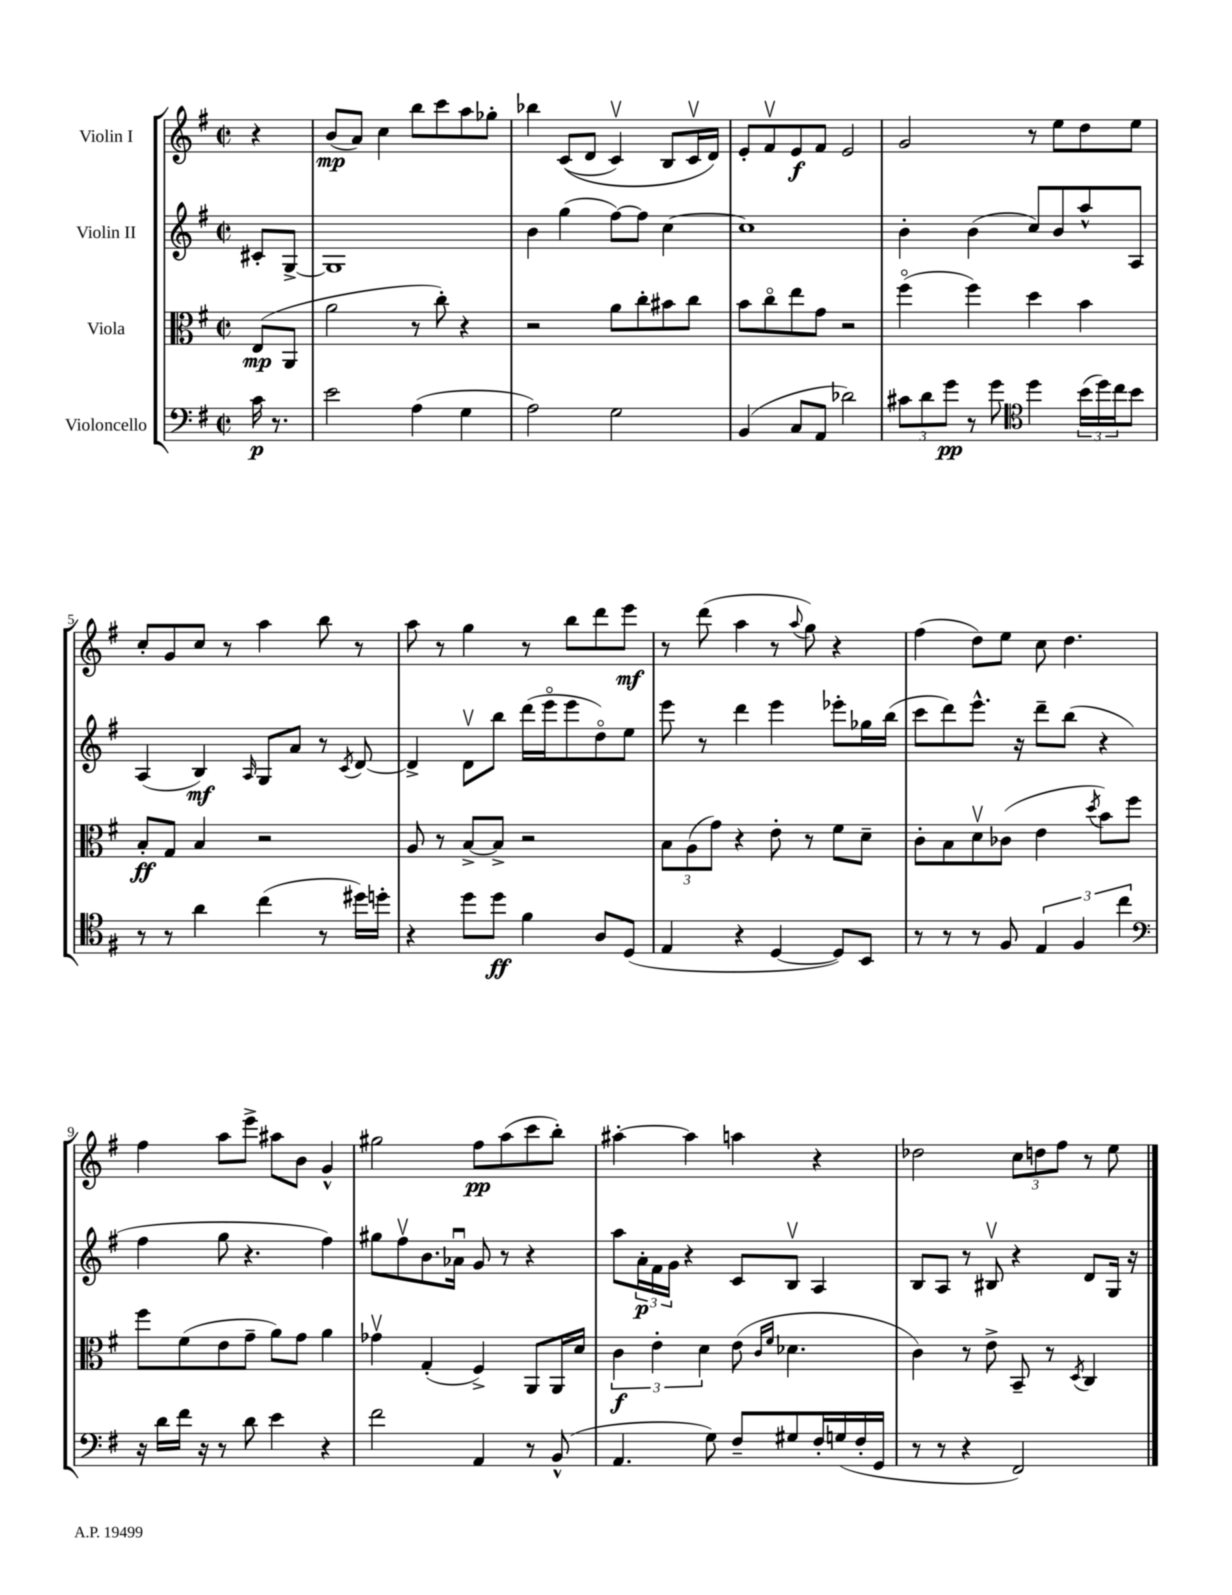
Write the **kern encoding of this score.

**kern	**kern	**kern	**kern
*staff4	*staff3	*staff2	*staff1
*clefF4	*clefC3	*clefG2	*clefG2
*k[f#]	*k[f#]	*k[f#]	*k[f#]
*M2/2	*M2/2	*M2/2	*M2/2
*met(c|)	*met(c|)	*met(c|)	*met(c|)
16c	(8E	8c#'	4r
8.r	.	.	.
.	8AA	[8G^	.
=	=	=	=
2e	2a	1G]	(8b
.	.	.	8a)
.	.	.	4cc
(4A	8r	.	8bb
.	8cc')	.	8ccc
4G	4r	.	8aa
.	.	.	8gg-'
=	=	=	=
2A)	2r	4b	4bb-
.	.	(4gg	&((8c
.	.	.	8d
2G	8a	[8ff#)	4cv)
.	8cc'	8ff#]	.
.	8b#	[4cc	8B
.	8cc	.	16cv
.	.	.	16d&)
=	=	=	=
(4BB	8b	1cc]	8e'
.	8cco	.	8f#v
8C	8ee	.	8e
8AA	8g	.	8f#
2d-)	2r	.	2e
=	=	=	=
12c#	(4ff#o	4b'	2g
12d	.	.	.
12g	.	.	.
8r	4ff#)	(4b	.
8g	.	.	.
*clefC4	*	*	*
4dd	4dd	8cc)	8r
.	.	8b	8ee
(24b	4b	8aa^^	8dd
24dd)	.	.	.
24cc	.	.	.
8b	.	8A	8ee
=	=	=	=
8r	8B'	(4A	8cc'
8r	8G	.	8g
4a	4B	4B)	8cc
.	.	.	8r
.	.	16qqA	.
(4cc	2r	8G	4aa
.	.	8a	.
8r	.	8r	8bb
.	.	8qc	.
16dd#)	.	[8d	8r
16dd'	.	.	.
=	=	=	=
4r	8A	4d^]	8aa
.	8r	.	8r
8dd	[8B^	8dv	4gg
8dd	8B^]	8bb	.
4f#	2r	(16ddd	8r
.	.	16eeeo	.
.	.	8eee	8bb
8A	.	8ddo)	8ddd
(8D	.	8ee	8eee
=	=	=	=
4E	12B	8eee	8r
.	(12A	.	.
.	.	8r	(8ddd
.	12g)	.	.
4r	4r	4ddd	4aa
[4D	8e'	4eee	8r
.	.	.	8qqaa
.	8r	.	8gg)
8D])	8f#	8eee-'	4r
8BB	8d~	16gg-	.
.	.	(16bb	.
=	=	=	=
8r	8c'	8ccc	(4ff#
8r	8B	8ddd)	.
8r	8dv	8.eee^^	8dd)
8F#	(8c-	.	8ee
.	.	16r	.
6E	4e	8ddd~	8cc
.	.	(8bb	4.dd
6F#	.	.	.
.	8qdd	.	.
.	8b)	4r	.
6cc	.	.	.
.	8ff#	.	.
=	=	=	=
*clefF4	*	*	*
16r	8ff#	4ff#	4ff#
16d	.	.	.
16f#	(8f#	.	.
16r	.	.	.
8r	8e	8gg	8aa
8d	8g~	4.r	8eee^
4e	8a)	.	8aa#
.	8g	.	8b
4r	4a	4ff#)	4g^^
=	=	=	=
2f#	4g-v	8gg#	2gg#
.	.	8ff#v	.
.	(4G'	8.b	.
.	.	16a-u	.
4AA	4F#^)	8g	8ff#
.	.	8r	(8aa
8r	8AA	4r	8ccc
(8BB^^	16AA	.	8bb')
.	16d	.	.
=	=	=	=
4.AA	6c	8aa	[4aa#'
.	.	24a'	.
.	6e'	24f#	.
.	.	24g	.
.	.	4r	4aa#]
.	6d	.	.
8G)	.	.	.
8F#~	(8e	8c	4aa
.	16qqc	.	.
.	16qqf#	.	.
8G#	4.d-	8Bv	.
16F#'	.	4A	4r
(16G	.	.	.
16F#'	.	.	.
16GG	.	.	.
=	=	=	=
8r	4c)	8B	2dd-
8r	.	8A	.
4r	8r	8r	.
.	8e^	8B#v	.
2FF#)	8BB~	4r	12cc
.	.	.	12dd
.	8r	.	.
.	.	.	12ff#
.	8qD	.	.
.	4C	8d	8r
.	.	16G	8ee
.	.	16r	.
==	==	==	==
*-	*-	*-	*-
